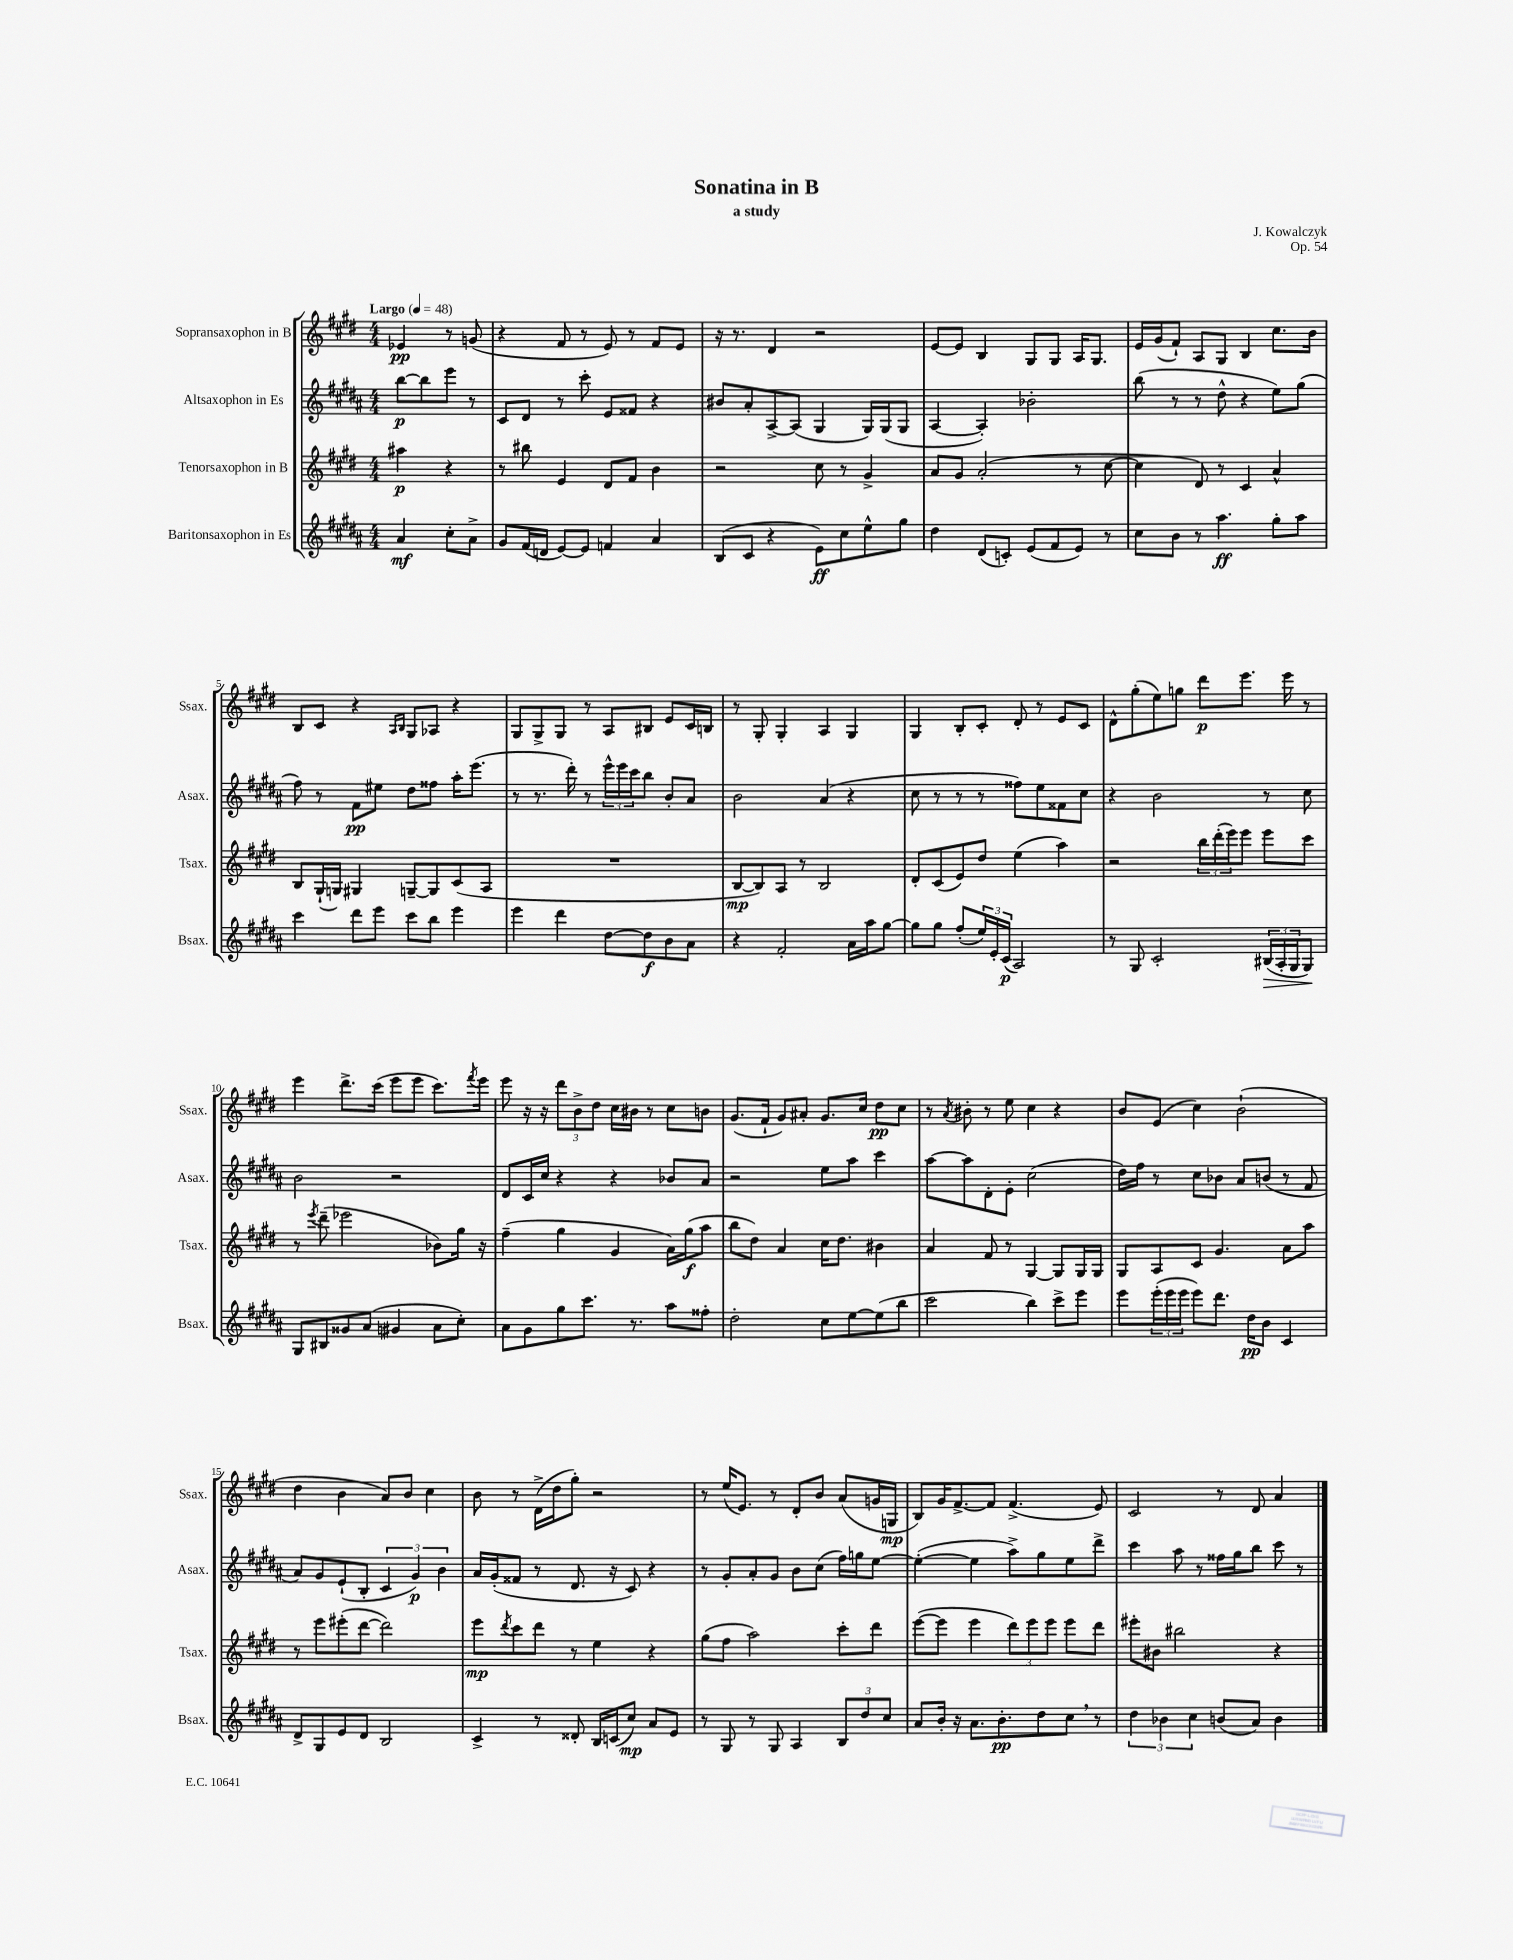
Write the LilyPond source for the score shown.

\header { title = "Sonatina in B" composer = "J. Kowalczyk" subtitle = "a study" opus = "Op. 54" }
<<
\new StaffGroup <<
\new Staff = "s0" \with { instrumentName = "Sopransaxophon in B" shortInstrumentName = "Ssax." } {
    \clef treble \key e \major \numericTimeSignature \time 4/4 \partial 2 \tempo "Largo" 4 = 48
    ees'4\pp r8 g'8( |
    r4 fis'8 r8 e'8) r8 fis'8 e'8 |
    r16 r8. dis'4 r2 |
    e'8~ e'8 b4 gis8 gis8 a16 gis8. |
    e'16 gis'16( fis'8-!) a8 gis8 b4 cis''8. b'16 |
    b8 cis'8 r4 \grace { a16 b16 } gis8 aes8 r4 |
    gis8 gis8-> gis8 r8 a8 bis8 e'8 cis'16 b16 |
    r8 gis8-. gis4-. a4 gis4 |
    gis4 b8-. cis'8-. dis'8-. r8 e'8 cis'8 |
    dis'8-^ gis''8-.( e''8) g''8 dis'''8\p e'''8. e'''16 r8 |
    e'''4 dis'''8.-> cis'''16( e'''8 e'''8 cis'''8.) \acciaccatura { fis'''8 } e'''16 |
    e'''8 r16 r16 \tuplet 3/2 { dis'''8 b'8-> dis''8 } cis''16 bis'16 r8 cis''8 b'8 |
    gis'8.( fis'16-! gis'8) ais'8-. gis'8. cis''16 dis''8\pp cis''8 |
    r8 \acciaccatura { a'8 } bis'8-. r8 e''8 cis''4 r4 |
    b'8 e'8( cis''4) b'2-!( |
    dis''4 b'4 a'8) b'8 cis''4 |
    b'8 r8 dis'16->( dis''16 gis''8-.) r2 |
    r8 e''16( e'8.) r8 dis'8-. b'8 a'8( g'16 g16\mp |
    b8) gis'16 fis'8.~-> fis'8 fis'4.->( e'8) |
    cis'2 r8 dis'8 a'4 \bar "|." |
}
\new Staff = "s1" \with { instrumentName = "Altsaxophon in Es" shortInstrumentName = "Asax." } {
    \clef treble \key b \major \numericTimeSignature \time 4/4 \partial 2
    b''8~\p b''8 e'''8 r8 |
    cis'8 dis'8 r8 cis'''8-. e'8 fisis'8 r4 |
    bis'8 ais'8-. ais8~-> ais8( gis4 gis16) gis16( gis8 |
    ais4~ ais4-.) bes'2-. |
    b''8( r8 r8 dis''8-^ r4 e''8) gis''8( |
    fis''8) r8 fis'8\pp eis''8 dis''8 fisis''8 ais''16-. e'''8.( |
    r8 r8. dis'''16-.) r8 \tuplet 3/2 { e'''16-^ e'''16 cis'''16 } b''8 b'8-. ais'8 |
    b'2 ais'4( r4 |
    cis''8 r8 r8 r8 fisis''8) e''8 fisis'8 cis''8 |
    r4 b'2 r8 cis''8 |
    b'2 r2 |
    dis'8 cis'16 cis''16 r4 r4 bes'8 ais'8 |
    r2 e''8 ais''8 cis'''4 |
    ais''8~ ais''8 dis'8-. e'8-. cis''2( |
    dis''16) fis''16 r8 cis''8 bes'8 ais'8 b'8( r8 fis'8 |
    ais'8) gis'8 e'8-!( b8-. \tuplet 3/2 { cis'4 gis'4\p) b'4 } |
    ais'16 gis'16-.( fisis'8 r8 dis'8. r16 cis'8) r4 |
    r8 gis'8-. ais'8-. gis'8 b'8 cis''8( fis''16) g''16 e''8~ |
    e''4~-.( e''4 ais''8->) gis''8 e''8 dis'''8-> |
    cis'''4 ais''8 r8 fisis''16 gis''16 b''8 cis'''8 r8 \bar "|." |
}
\new Staff = "s2" \with { instrumentName = "Tenorsaxophon in B" shortInstrumentName = "Tsax." } {
    \clef treble \key e \major \numericTimeSignature \time 4/4 \partial 2
    ais''4\p r4 |
    r8 bis''8 e'4 dis'8 fis'8 b'4 |
    r2 cis''8 r8 gis'4-> |
    a'8 gis'8 a'2-.( r8 cis''8~ |
    cis''4 dis'8) r8 cis'4 a'4-^ |
    b8 gis16-!( g16) gis4 g8~-- g8 cis'8( a8 |
    R1 |
    b8~\mp b8) a8 r8 b2 |
    dis'8-. cis'8( e'8) dis''8 e''4( a''4) |
    r2 \tuplet 3/2 { b''16 dis'''16-.( e'''16) } e'''8 e'''8 cis'''8 |
    r8 \acciaccatura { e'''8 } dis'''8--( ees'''2 bes'8) gis''16 r16 |
    fis''4--( gis''4 gis'4 a'16) gis''16\f( a''8 |
    b''8 dis''8) a'4 cis''16 dis''8. bis'4 |
    a'4 fis'8 r8 gis4~ gis8 gis16 gis16 |
    gis8 a8 cis'8 gis'4. a'8 a''8 |
    r8 e'''8 eis'''8-.( dis'''8~ dis'''2) |
    e'''8\mp \acciaccatura { dis'''8 } cis'''8 dis'''8 r8 e''4 r4 |
    gis''8( fis''8 a''2) cis'''8-. dis'''8 |
    e'''8~( e'''8 e'''4 \tuplet 3/2 { dis'''8) e'''8 e'''8 } e'''8 dis'''8 |
    eis'''8-. bis'8 bis''2 r4 \bar "|." |
}
\new Staff = "s3" \with { instrumentName = "Baritonsaxophon in Es" shortInstrumentName = "Bsax." } {
    \clef treble \key b \major \numericTimeSignature \time 4/4 \partial 2
    ais'4\mf cis''8-. ais'8-> |
    gis'8 fis'16( d'16 e'8~) e'8 f'4 ais'4 |
    b8( cis'8 r4 e'8\ff) cis''8 e''8-^ gis''8 |
    dis''4 dis'8( c'8-.) e'8( fis'8 e'8) r8 |
    cis''8 b'8 r8 ais''4.\ff gis''8-. ais''8 |
    cis'''4 dis'''8 e'''8 cis'''8 b''8 e'''4 |
    e'''4 dis'''4 dis''8~ dis''8\f b'8 ais'8 |
    r4 fis'2-. ais'16 ais''16 gis''8~ |
    gis''8 gis''8 fis''8-.( \tuplet 3/2 { e''16) e'16-. cis'16\p( } ais2) |
    r8 gis8 cis'2-. \tuplet 3/2 { bis16\>( ais16-. gis16 } gis8\!) |
    gis8 bis8 gisis'8 ais'8( gis'4 ais'8 cis''8-.) |
    ais'8 gis'8 gis''8 cis'''8. r8. ais''8 fisis''8-. |
    dis''2-. cis''8 e''8~ e''8( b''8 |
    cis'''2 b''4) cis'''8-> e'''8 |
    e'''8 \tuplet 3/2 { e'''16-.( e'''16 e'''16 } e'''8) dis'''8. dis''16\pp b'8 cis'4 |
    dis'8-> gis8 e'8 dis'8 b2 |
    cis'4-> r8 disis'8-. b16 c'16( cis''8\mp) ais'8 e'8 |
    r8 gis8 r8 gis8 ais4 \tuplet 3/2 { b8 dis''8 cis''8 } |
    ais'8 b'16-. r16 ais'8. b'8.-.\pp dis''8 cis''8 \breathe r8 |
    \tuplet 3/2 { dis''4 bes'4 cis''4 } b'8( ais'8) b'4 \bar "|." |
}
>>
>>
